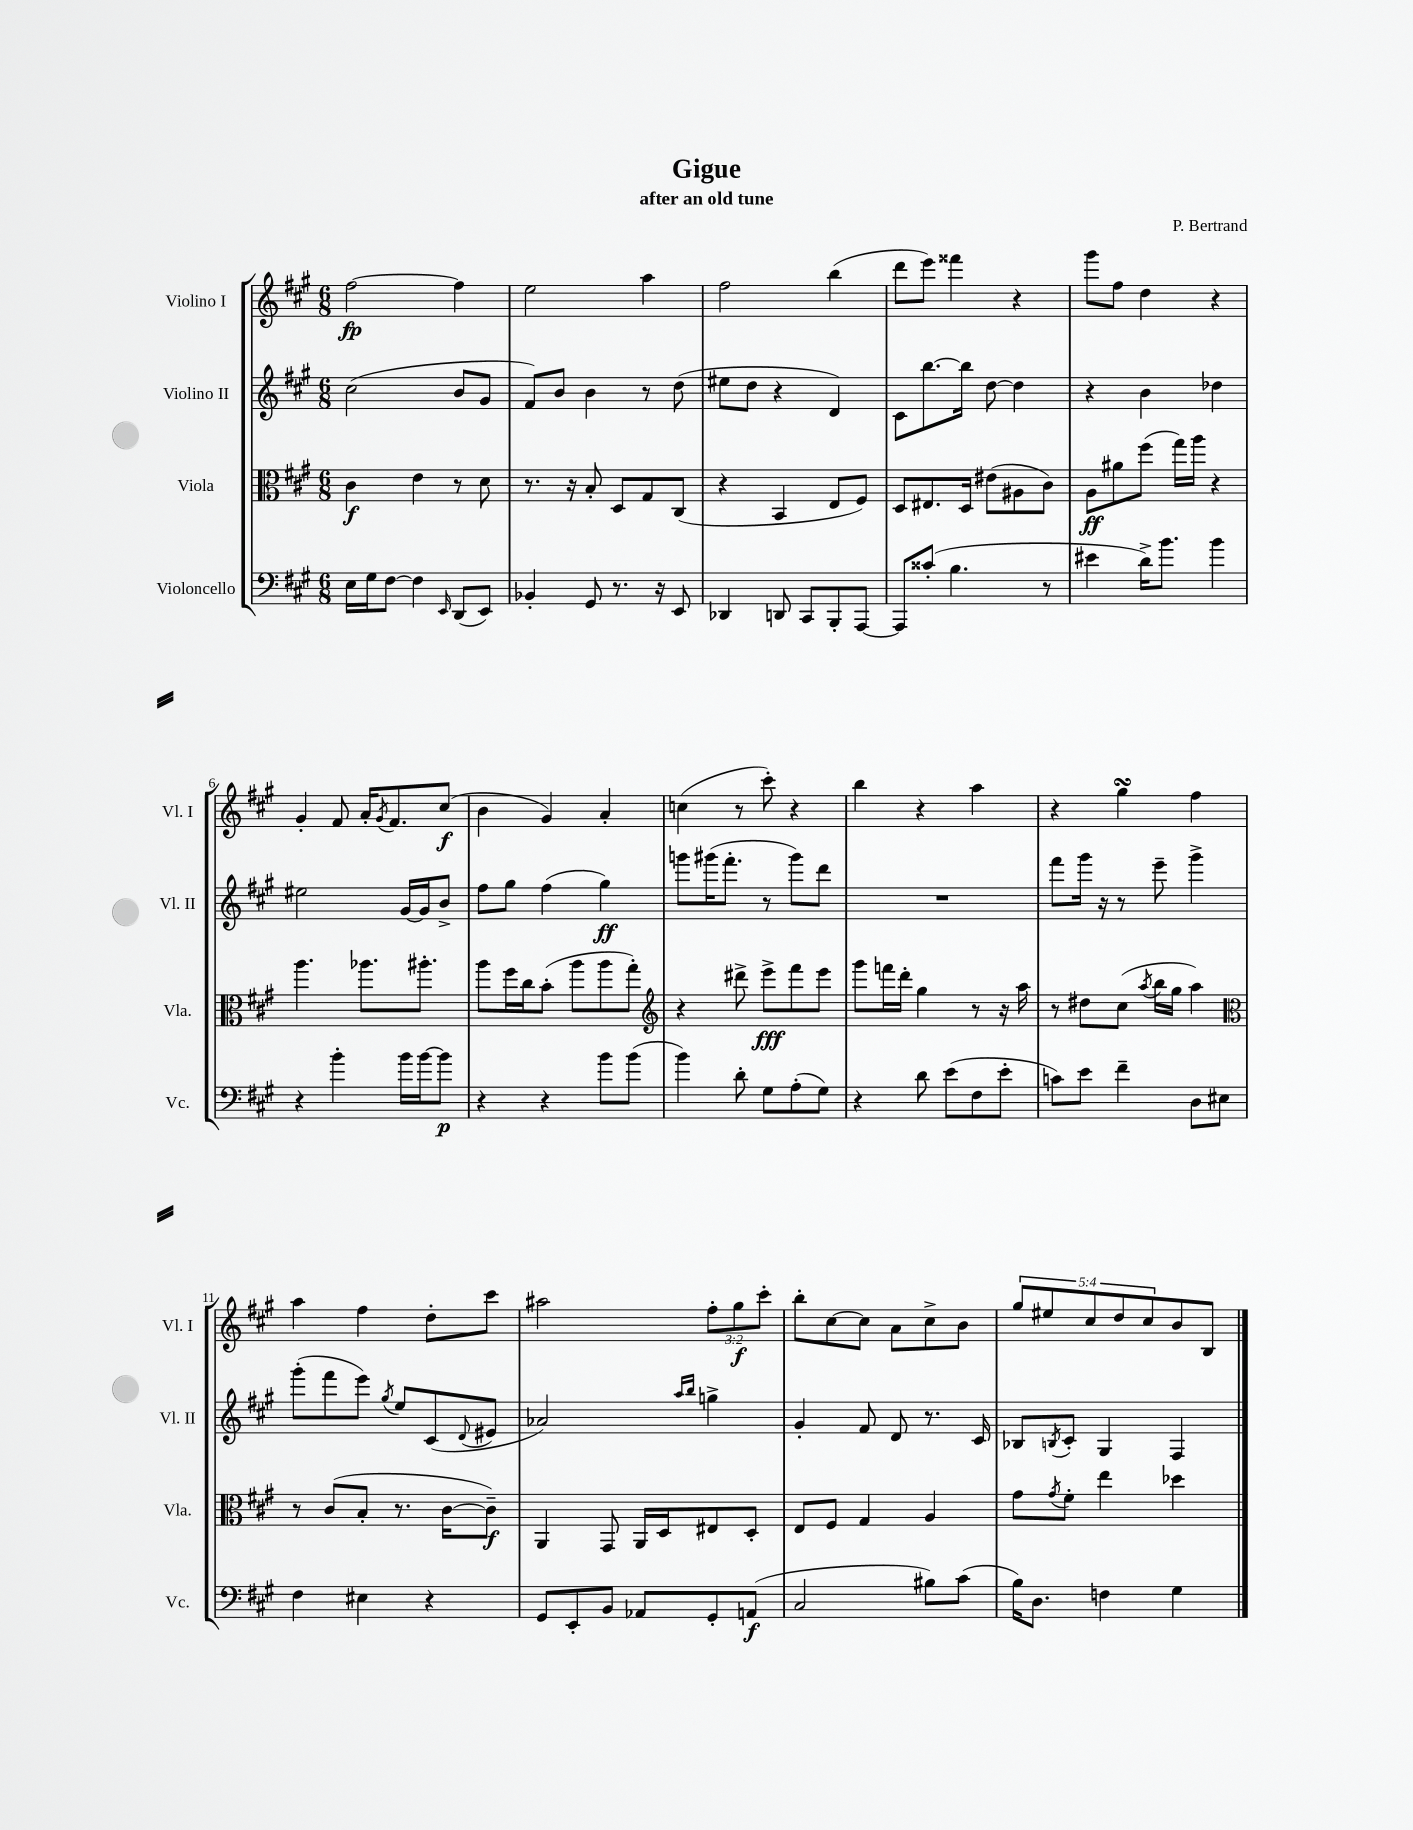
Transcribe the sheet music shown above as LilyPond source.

\header { title = "Gigue" composer = "P. Bertrand" subtitle = "after an old tune" }
<<
\new StaffGroup <<
\new Staff = "s0" \with { instrumentName = "Violino I" shortInstrumentName = "Vl. I" } {
    \clef treble \key a \major \numericTimeSignature \time 6/8 \override Staff.TupletNumber.text = #tuplet-number::calc-fraction-text
    fis''2~\fp fis''4 |
    e''2 a''4 |
    fis''2 b''4( |
    d'''8 e'''8) fisis'''4 r4 |
    gis'''8 fis''8 d''4 r4 |
    gis'4-. fis'8 a'16-. \acciaccatura { gis'8 } fis'8. cis''8\f( |
    b'4 gis'4) a'4-. |
    c''4( r8 cis'''8-.) r4 |
    b''4 r4 a''4 |
    r4 gis''4\turn fis''4 |
    a''4 fis''4 d''8-. cis'''8 |
    ais''2 \tuplet 3/2 { fis''8-. gis''8\f cis'''8-. } |
    b''8-. cis''8~ cis''8 a'8 cis''8-> b'8 |
    \tuplet 5/4 { gis''8 eis''8 cis''8 d''8 cis''8 } b'8 b8 \bar "|." |
}
\new Staff = "s1" \with { instrumentName = "Violino II" shortInstrumentName = "Vl. II" } {
    \clef treble \key a \major \numericTimeSignature \time 6/8
    cis''2( b'8 gis'8 |
    fis'8) b'8 b'4 r8 d''8( |
    eis''8 d''8 r4 d'4) |
    cis'8 b''8.~ b''16 d''8~ d''4 |
    r4 b'4 des''4 |
    eis''2 gis'16~ gis'16 b'8-> |
    fis''8 gis''8 fis''4( gis''4\ff) |
    g'''8 gis'''16( fis'''8.-. r8 gis'''8) d'''8 |
    R2. |
    fis'''8 gis'''16 r16 r8 e'''8-- gis'''4-> |
    gis'''8-.( fis'''8 e'''8) \acciaccatura { gis''8 } e''8 cis'8( \appoggiatura { d'8 } eis'8 |
    aes'2) \grace { a''16 b''16 } g''4-> |
    gis'4-. fis'8 d'8 r8. cis'16 |
    bes8 \acciaccatura { b8 } cis'8-. gis4 fis4 \bar "|." |
}
\new Staff = "s2" \with { instrumentName = "Viola" shortInstrumentName = "Vla." } {
    \clef alto \key a \major \numericTimeSignature \time 6/8
    cis'4\f e'4 r8 d'8 |
    r8. r16 b8-. d8 gis8 cis8( |
    r4 b,4 e8 fis8) |
    d8 eis8. d16 eis'8( ais8 cis'8) |
    a8\ff ais'8 fis''8( gis''16) a''16 r4 |
    a''4. aes''8. ais''8.-. |
    a''8 fis''16 cis''16 b'8-.( a''8 a''8 gis''8-.) |
    \clef treble r4 dis'''8-> e'''8->\fff fis'''8 e'''8 |
    gis'''8 f'''16 d'''16-. gis''4 r8 r16 a''16 |
    r8 dis''8 cis''8( \acciaccatura { a''8 } b''16 gis''16 a''4) |
    \clef alto r8 cis'8( b8-. r8. cis'16~ cis'8--\f) |
    a,4 gis,8 a,16 d16 eis8 d8-. |
    e8 fis8 gis4 a4 |
    gis'8 \acciaccatura { gis'8 } fis'8-. e''4 des''4 \bar "|." |
}
\new Staff = "s3" \with { instrumentName = "Violoncello" shortInstrumentName = "Vc." } {
    \clef bass \key a \major \numericTimeSignature \time 6/8
    e16 gis16 fis8~ fis4 \grace { e,16 } d,8( e,8) |
    bes,4-. gis,8 r8. r16 e,8 |
    des,4 d,8 cis,8 b,,8-. a,,8~ |
    a,,8 cisis'8-.( b4. r8 |
    eis'4 d'16->) b'8. b'4 |
    r4 b'4-. b'16 b'16~ b'8\p |
    r4 r4 b'8 b'8( |
    b'4) d'8-. gis8 a8-.( gis8) |
    r4 d'8 e'8( fis8 e'8-. |
    c'8) e'8 fis'4-- d8 eis8 |
    fis4 eis4 r4 |
    gis,8 e,8-. b,8 aes,8 gis,8-. a,8\f( |
    cis2 bis8) cis'8( |
    b16) d8. f4 gis4 \bar "|." |
}
>>
>>
